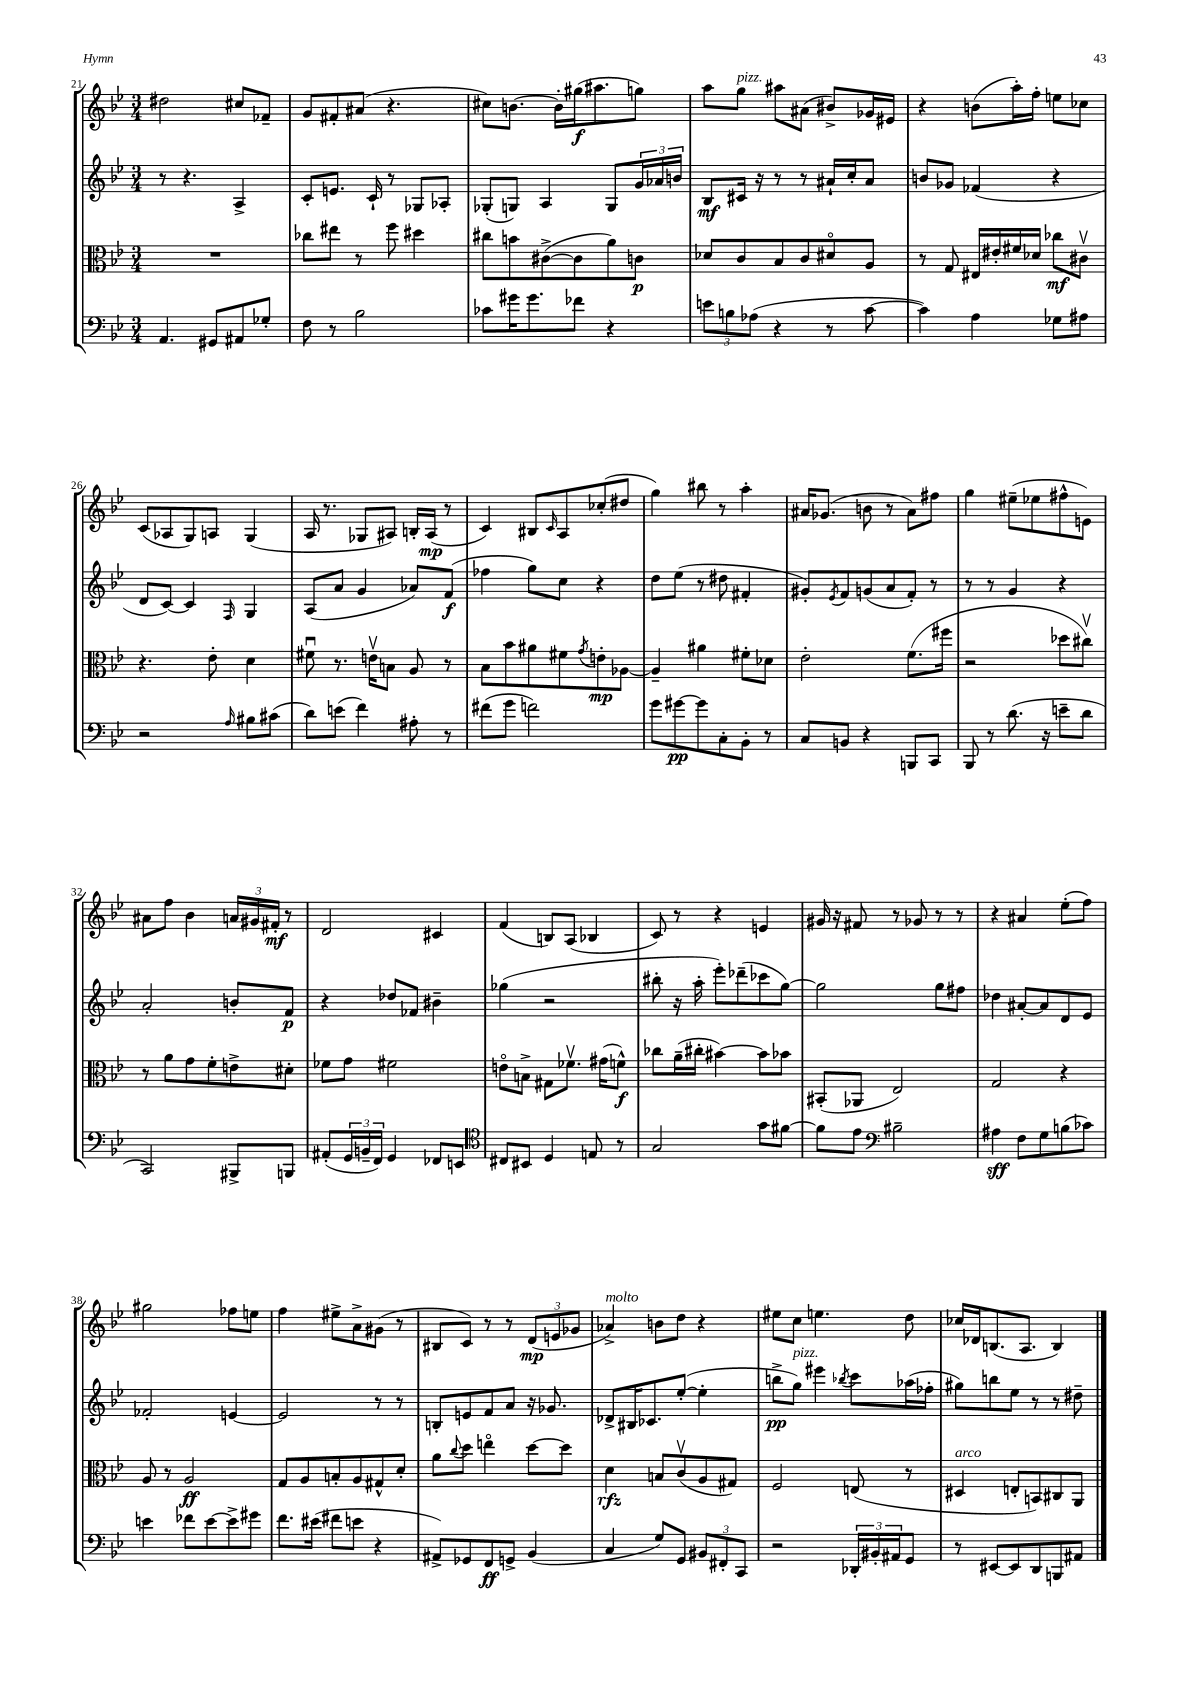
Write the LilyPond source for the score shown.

<<
\new StaffGroup <<
\new Staff = "s0" {
    \clef treble \key bes \major \numericTimeSignature \time 3/4
    dis''2 cis''8 fes'8-- |
    g'8 fis'8-. ais'8( r4. |
    cis''8) b'8.~ b'16-. gis''16\f( ais''8. g''8) |
    a''8 g''8^\markup { \italic "pizz." } ais''8 ais'8( bis'8->) ges'16 eis'16 |
    r4 b'8( a''16-.) f''16-. e''8 ces''8 |
    c'8( aes8 g8) a8 g4( |
    a16 r8. ges8 ais8) b16-. ais16\mp( r8 |
    c'4) bis8 \grace { c'16 } a8 ces''8-.( dis''8 |
    g''4) bis''8 r8 a''4-. |
    ais'16 ges'8.( b'8 r8 ais'8) fis''8 |
    g''4 eis''8--( ees''8 fis''8-^ e'8) |
    ais'8 f''8 bes'4 \tuplet 3/2 { a'16 gis'16 fis'16-.\mf } r8 |
    d'2 cis'4 |
    f'4( b8) a8( bes4 |
    c'8) r8 r4 e'4 |
    gis'16 r16 fis'8 r8 ges'8 r8 r8 |
    r4 ais'4 ees''8-.( f''8) |
    gis''2 fes''8 e''8 |
    f''4 eis''8-> a'8-> gis'8( r8 |
    bis8 c'8) r8 r8 \tuplet 3/2 { d'8\mp( e'8 ges'8 } |
    aes'4->^\markup { \italic "molto" }) b'8 d''8 r4 |
    eis''8 c''8 e''4. d''8 |
    ces''16 des'16 b8.( a8. b4) \bar "|." |
}
\new Staff = "s1" {
    \clef treble \key bes \major \numericTimeSignature \time 3/4
    r8 r4. a4-> |
    c'8-. e'8. c'16-! r8 ges8 aes8-. |
    ges8-.( g8) a4 g8 \tuplet 3/2 { g'16 aes'16 b'16 } |
    bes8\mf cis'16 r16 r8 r8 ais'16-! c''16-. ais'8 |
    b'8 ges'8 fes'4( r4 |
    d'8 c'8~) c'4 \grace { f16 } g4 |
    a8( a'8 g'4 aes'8) f'8\f( |
    fes''4 g''8) c''8 r4 |
    d''8 ees''8( r8 dis''8 fis'4-. |
    gis'8-.) \acciaccatura { ees'8 } f'8 g'8( a'8 f'8-.) r8 |
    r8 r8 g'4 r4 |
    a'2-. b'8-. f'8\p |
    r4 des''8 fes'8 bis'4-- |
    ges''4( r2 |
    bis''8-. r16 a''16-. ees'''8-.) des'''8--( ces'''8 g''8~) |
    g''2 g''8 fis''8 |
    des''4 ais'8~-. ais'8 d'8 ees'8 |
    fes'2-. e'4~ |
    e'2 r8 r8 |
    b8-. e'8 f'8 a'8 r16 ges'8. |
    des'8-> bis16 ces'8. ees''8~-.( ees''4-. |
    b''8->\pp g''8^\markup { \italic "pizz." }) eis'''4 \acciaccatura { bes''8 } c'''8 aes''16( fes''16-. |
    gis''8) b''8 ees''8 r8 r8 dis''8-- \bar "|." |
}
\new Staff = "s2" {
    \clef alto \key bes \major \numericTimeSignature \time 3/4
    R2. |
    ces''8 eis''8 r8 f''8 dis''4 |
    cis''8 b'8 cis'8~->( cis'8 a'8) c'8\p |
    des'8 c'8 bes8 c'8 dis'8\flageolet a8 |
    r8 g8 eis16 eis'16-. fis'16 des'16 ces''8\mf cis'8\upbow |
    r4. ees'8-. d'4 |
    fis'8\downbow r8. e'16\upbow b8 a8 r8 |
    bes8 bes'8 ais'8 fis'8 \acciaccatura { g'8 } e'8-.\mp aes8~ |
    aes4-- ais'4 fis'8-. des'8 |
    ees'2-. f'8.( fis''16 |
    r2 des''8 cis''8\upbow) |
    r8 a'8 g'8 f'8-. e'8-> dis'8-. |
    fes'8 g'8 fis'2 |
    e'8\flageolet b8-> gis8 fes'8.\upbow gis'16( f'8-^\f) |
    ces''8 a'16--( cis''16-. bis'4~) bis'8 bes'8 |
    bis,8-.( aes,8 ees2) |
    g2 r4 |
    a8 r8 a2\ff |
    g8 a8 b8-. a8 gis8-^ d'8-. |
    a'8 \appoggiatura { c''8 } d''8 e''4\flageolet d''8~ d''8 |
    d'4\rfz b8 c'8\upbow( a8 gis8) |
    f2 e8( r8 |
    dis4^\markup { \italic "arco" } e8-. b,8) cis8 a,8 \bar "|." |
}
\new Staff = "s3" {
    \clef bass \key bes \major \numericTimeSignature \time 3/4
    a,4. gis,8 ais,8 ges8-. |
    f8 r8 bes2 |
    ces'8 gis'16 gis'8. fes'8 r4 |
    \tuplet 3/2 { e'8 b8 aes8( } r4 r8 c'8~ |
    c'4) a4 ges8 ais8 |
    r2 \grace { a16 } bis8 cis'8( |
    d'8) e'8( f'4) ais8-. r8 |
    fis'8( g'8 f'2) |
    g'8 gis'8~\pp gis'8 c8-. bes,8-. r8 |
    c8 b,8 r4 b,,8 c,8 |
    bes,,8 r8 d'8.( r16 e'8-- d'8 |
    c,2) bis,,8-> b,,8 |
    ais,8-.( \tuplet 3/2 { g,16 b,16-- f,16) } g,4 fes,8 e,8 |
    \clef tenor cis8 bis,8 d4 e8 r8 |
    g2 g'8 fis'8~ |
    fis'8 ees'8 \clef bass bis2-- |
    ais4\sff f8 g8 b8( ces'8) |
    e'4 fes'8 e'8~ e'8-> gis'8 |
    f'8. eis'16( fis'8 e'8 r4 |
    ais,8->) ges,8 f,8\ff g,8-> bes,4( |
    c4 g8) g,8 \tuplet 3/2 { bis,8 fis,8-. c,8 } |
    r2 \tuplet 3/2 { des,16-. bis,16-. ais,16 } g,8 |
    r8 eis,8~ eis,8 d,8 b,,8 ais,8 \bar "|." |
}
>>
>>
\layout { \context { \Score currentBarNumber = #21 } }
